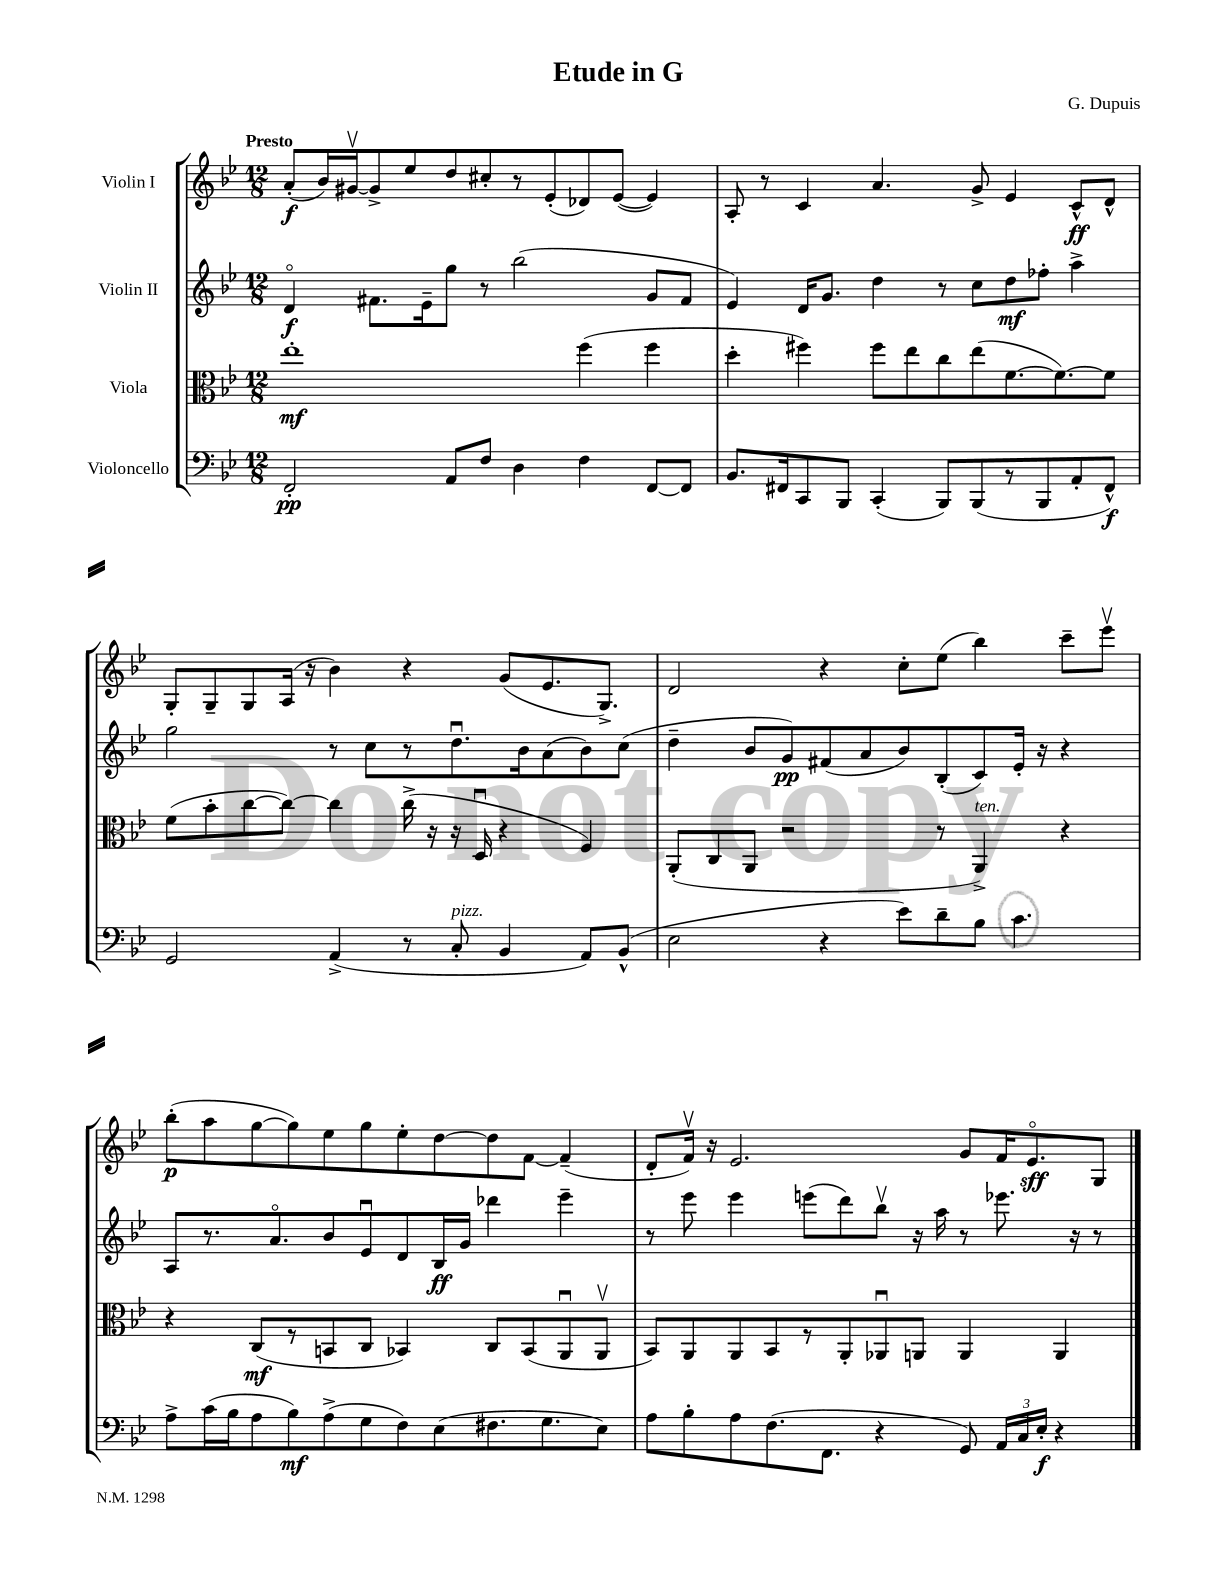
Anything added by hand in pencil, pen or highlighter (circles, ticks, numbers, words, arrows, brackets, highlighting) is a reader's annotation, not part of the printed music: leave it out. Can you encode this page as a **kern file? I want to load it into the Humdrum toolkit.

**kern	**dynam	**kern	**dynam	**kern	**dynam	**kern	**dynam
*part4	*part4	*part3	*part3	*part2	*part2	*part1	*part1
*staff4	*staff4	*staff3	*staff3	*staff2	*staff2	*staff1	*staff1
*I"Violoncello	*	*I"Viola	*	*I"Violin II	*	*I"Violin I	*
*clefF4	*	*clefC3	*	*clefG2	*	*clefG2	*
*k[b-e-]	*	*k[b-e-]	*	*k[b-e-]	*	*k[b-e-]	*
*M12/8	*	*M12/8	*	*M12/8	*	*M12/8	*
=1	=1	=1	=1	=1	=1	=1	=1
!	!	!	!	!	!	!LO:TX:a:B:t=Presto	!
2FF'/	pp	1ee-'	mf	4d/	f	(8a'/L	f
.	.	.	.	.	.	16b-/L)	.
.	.	.	.	.	.	[16g#Xv/J	.
.	.	.	.	8.f#X\L	.	8g#^/]	.
.	.	.	.	.	.	8ee-/	.
.	.	.	.	16e-~\k	.	.	.
8AA/L	.	.	.	8gg\J	.	8dd/	.
8F/J	.	.	.	8r	.	8cc#X'/	.
4D\	.	.	.	(2bb-\	.	8r	.
.	.	.	.	.	.	(8e-'/	.
4F\	.	(4ff\	.	.	.	8d-X/)	.
.	.	.	.	.	.	([8e-/J	.
[8FF/L	.	4ff\	.	8g/L	.	4e-/])	.
8FF/J]	.	.	.	8f#/J	.	.	.
=2	=2	=2	=2	=2	=2	=2	=2
8.BB-/L	.	4dd'\	.	4e-/)	.	8A'/	.
.	.	.	.	.	.	8r	.
16FF#X/k	.	.	.	.	.	.	.
8CC/	.	4ff#X\)	.	16d/KL	.	4c/	.
.	.	.	.	8.g/J	.	.	.
8BBB-/J	.	.	.	.	.	.	.
(4CC'/	.	8ff#\L	.	4dd\	.	4.a/	.
.	.	8ee-\	.	.	.	.	.
8BBB-/L)	.	8cc\	.	8r	.	.	.
(8BBB-/	.	(8ee-\	.	8cc\L	.	8g^/	.
8r	.	[8.f\	.	8dd\	mf	4e-/	.
8BBB-/	.	.	.	8ff-X'\J	.	.	.
.	.	8.f\_)	.	.	.	.	.
8AA'/	.	.	.	4aa^\	.	8c^^/L	ff
8FF#^^/J)	f	8f\J]	.	.	.	8d^^/J	.
!!LO:LB:g=z
=3	=3	=3	=3	=3	=3	=3	=3
2GG/	.	(8f\L	.	2gg\	.	8G'/L	.
.	.	8b-'\	.	.	.	8G~/	.
.	.	[8cc\	.	.	.	8G/	.
.	.	8cc\J_)	.	.	.	(16A/Jk	.
.	.	.	.	.	.	16r	.
(4AA^/	.	4cc\]	.	8r	.	4b-\)	.
.	.	.	.	8cc\L	.	.	.
8r	.	(16cc^\	.	8r	.	4r	.
.	.	16r	.	.	.	.	.
!LO:TX:a:i:t=pizz.	!	!	!	!	!	!	!
8C'/	.	16r	.	8.ddu\	.	.	.
.	.	16Du/	.	.	.	.	.
4BB-/	.	4r	.	.	.	(8g/L	.
.	.	.	.	16b-\k	.	.	.
.	.	.	.	(8a\	.	8.e-/	.
8AA/L)	.	4F/)	.	8b-\)	.	.	.
.	.	.	.	.	.	8.G^/J)	.
(8BB-^^/J	.	.	.	(8cc\J	.	.	.
=4	=4	=4	=4	=4	=4	=4	=4
2E-\	.	(8AA'/L	.	4dd~\	.	2d/	.
.	.	8C/	.	.	.	.	.
.	.	8AA/J	.	8b-/L	.	.	.
.	.	2r	.	8g/)	pp	.	.
4r	.	.	.	(8f#X/	.	4r	.
.	.	.	.	8a/	.	.	.
8e-\L)	.	.	.	8b-/)	.	8cc'\L	.
8d~\	.	8r	.	(8B-'/	.	(8ee-\J	.
!	!	!LO:TX:a:i:t=ten.	!	!	!	!	!
8B-\J	.	4AA^/)	.	8c/)	.	4bb-\)	.
4.c\	.	.	.	16e-'/Jk	.	.	.
.	.	.	.	16r	.	.	.
.	.	4r	.	4r	.	8ccc~\L	.
.	.	.	.	.	.	8eee-v\J	.
!!LO:LB:g=z
=5	=5	=5	=5	=5	=5	=5	=5
8A^\L	.	4r	.	8A/L	.	(8bb-'\L	p
(16c\L	.	.	.	8.r	.	8aa\	.
16B-\J	.	.	.	.	.	.	.
8A\	.	(8C/L	mf	.	.	[8gg\	.
.	.	.	.	8.a/	.	.	.
8B-\)	mf	8r	.	.	.	8gg\])	.
(8A^\	.	8BBn/	.	8b-/	.	8ee-\	.
8G\	.	8C/J	.	8e-u/	.	8gg\	.
8F\)	.	4BB-X/)	.	8d/	.	8ee-'\	.
(8E-\	.	.	.	16B-/L	ff	[8dd\	.
.	.	.	.	16g/JJ	.	.	.
8.F#X\	.	8C/L	.	4ddd-X\	.	8dd\]	.
.	.	(8BB-/	.	.	.	[8f\J	.
8.G\	.	.	.	.	.	.	.
.	.	8AAu/	.	4eee-~\	.	(4f~/]	.
8E-\J)	.	8AAv/J	.	.	.	.	.
=6	=6	=6	=6	=6	=6	=6	=6
8A\L	.	8BB-/L)	.	8r	.	8d'/L	.
8B-'\	.	8AA/	.	8eee-\	.	16fv/Jk)	.
.	.	.	.	.	.	16r	.
8A\	.	8AA/	.	4eee-\	.	2.e-/	.
(8.F\	.	8BB-/	.	.	.	.	.
.	.	8r	.	(8eeen\L	.	.	.
8.FF\J	.	.	.	.	.	.	.
.	.	8AA'/	.	8ddd\)	.	.	.
4r	.	8AA-Xu/	.	8bb-v\J	.	.	.
.	.	8AAn/J	.	16r	.	.	.
.	.	.	.	16aa\	.	.	.
8GG/)	.	4AA/	.	8r	.	8g/L	.
24AA/LL	.	.	.	8.eee-X\	.	16f/K	.
24C/	.	.	.	.	.	.	.
.	.	.	.	.	.	8.e-/	sff
24E-'/JJ	f	.	.	.	.	.	.
4r	.	4AA/	.	.	.	.	.
.	.	.	.	16r	.	.	.
.	.	.	.	8r	.	8G/J	.
==	==	==	==	==	==	==	==
*-	*-	*-	*-	*-	*-	*-	*-
